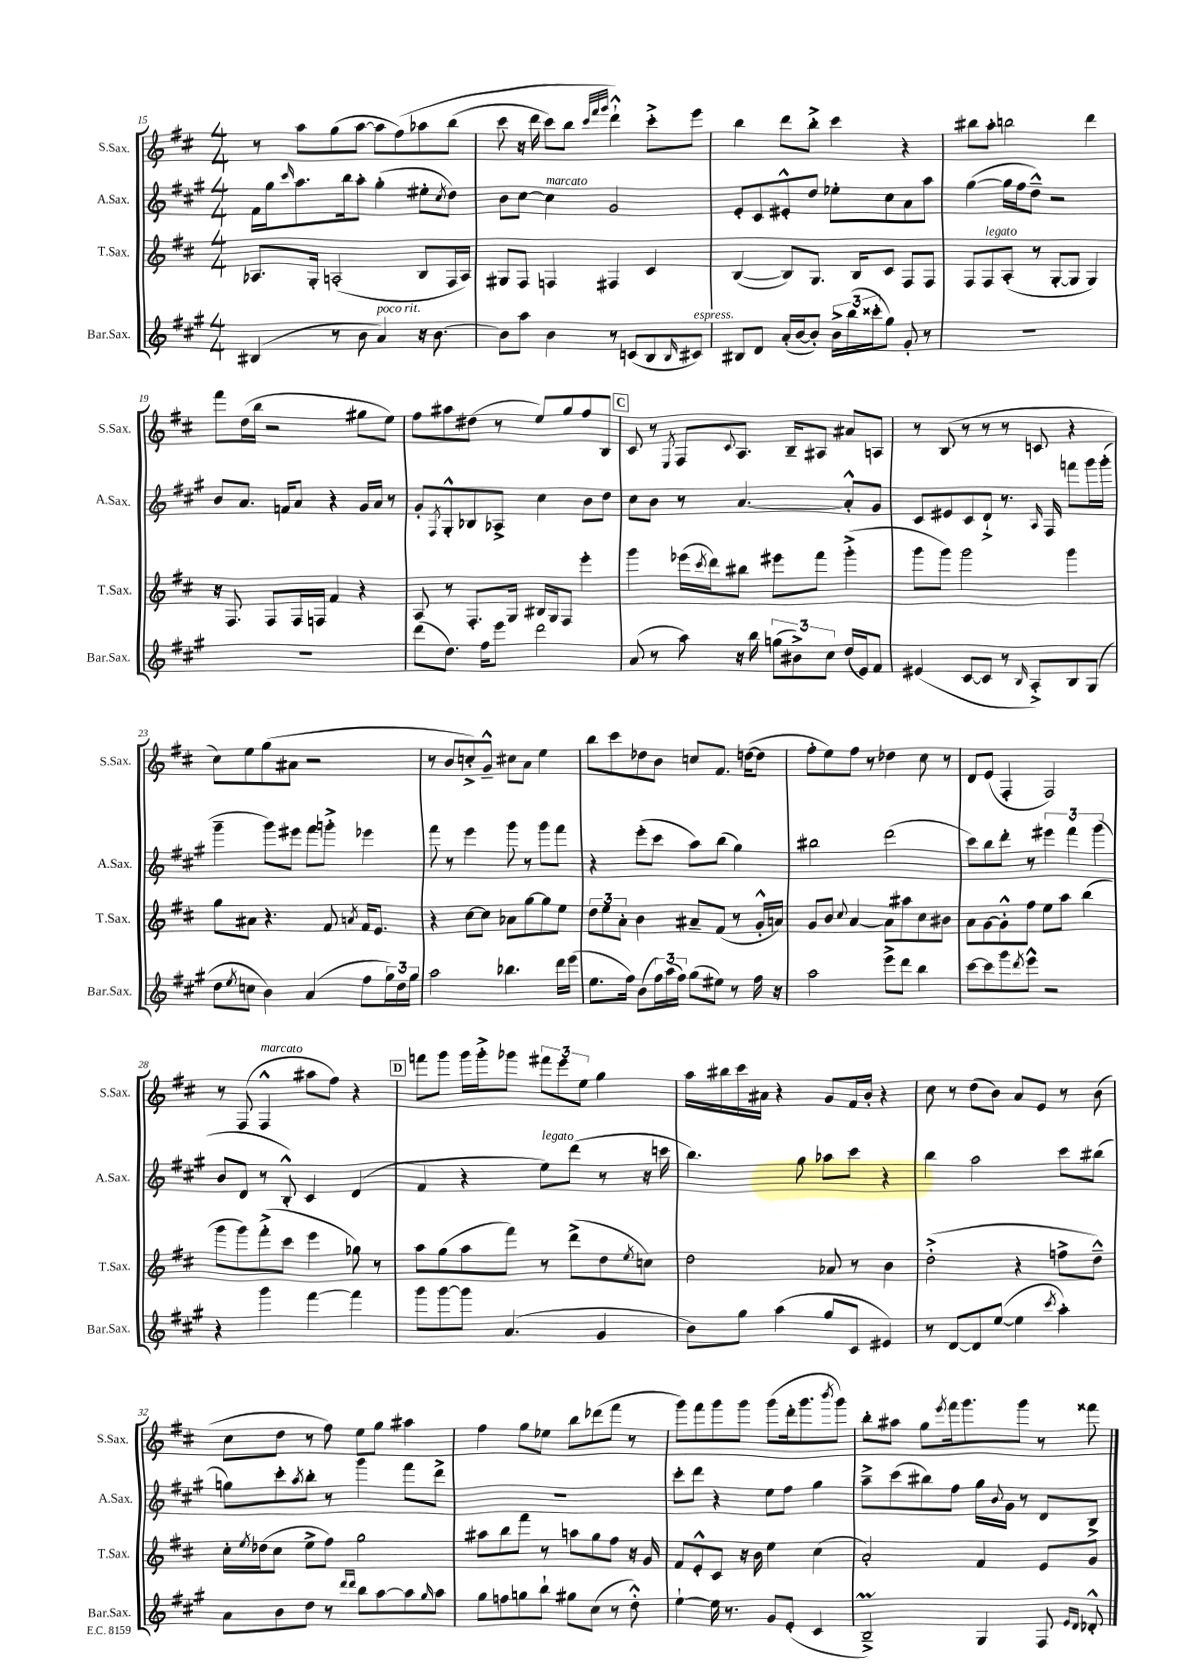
<<
\new StaffGroup <<
\new Staff = "s0" \with { instrumentName = "S.Sax." shortInstrumentName = "S.Sax." } {
    \clef treble \key d \major \numericTimeSignature \time 4/4
    r8 a''8 g''8( a''8~ a''8 fis''8)\( aes''8 b''8( |
    cis'''8 r16 d'''16 cis'''8) b''8 \grace { cis'''32 fis'''32 g'''32 } d'''4-!-^\) cis'''8-.-> e'''8 |
    b''4 d'''8 b''8-.-> cis'''4 r4 |
    bis''8 a''8-. b''2 d'''4 |
    fis'''8 d''16( b''16 r2 gis''8 e''8) |
    fis''8 ais''8 dis''8( r8 e''8) g''8 fis''8 b8 |
    \mark \markup { \box "C" } cis'8 r8 \acciaccatura { e8 } fis8 \appoggiatura { cis'8 } a8. b16-- ais8 ais'8 a8 |
    r8 b8( r8 r8 r8 c'8 r4 |
    cis''8) e''8 g''8( ais'8 r2 |
    r8 b'8 c''8-.->) g'8---^ cis''8 a'8 e''4 |
    b''8 cis'''8 des''8 b'8 c''8 fis'8. d''16~( d''8 |
    fis''8-. e''8) fis''8 r8 des''4 cis''8 r8 |
    d'8 e'8( fis4-. fis2) |
    r8 fis8( fis4-^^\markup { \italic "marcato" } ais''8 fis''8) r4 |
    \mark \markup { \box "D" } f'''8 g'''8 g'''16 g'''16-.-> ges'''8 \tuplet 3/2 { fis'''8 e'''8 e''8 } g''4 |
    a''16 bis''16 cis'''16 ais'16 r4 g'8 fis'16 b'16-. r4 |
    cis''8 r8 d''8( b'8) a'8 e'8 r8 b'8( |
    cis''8 d''8 r8 fis''8) e''8 g''8 ais''4 |
    fis''4 g''8 ees''8 b''8 des'''8( fis'''8 r8 |
    g'''8) fis'''8 g'''8 g'''8 g'''8( d'''16-. g'''8. \acciaccatura { b'''8 } g'''8) |
    b''8-. ais''8 g''8 \acciaccatura { e'''8 } fis'''16 g'''8. g'''8 r8 fisis'''8 \bar "|." |
}
\new Staff = "s1" \with { instrumentName = "A.Sax." shortInstrumentName = "A.Sax." } {
    \clef treble \key a \major \numericTimeSignature \time 4/4
    fis'16 gis''16 \grace { cis'''16 } a''8. b''16 a''8-. gis''4-.( eis''8-. \acciaccatura { cis''8 } d''8) |
    b'8 cis''8~ cis''4^\markup { \italic "marcato" } gis'2 |
    e'8-. cis'8 eis'8-.-^ d''8 ees''8-. cis''8 a'8 a''8 |
    gis''4~( gis''16 fis''16 d''8---^) r2 |
    b'8 a'8. f'16 a'8 r4 gis'16 a'16 r8 |
    gis'8-. \acciaccatura { fis8 } gis8-.-^ bes8 aes8-> cis''4 b'8 d''8 |
    \mark \markup { \box "C" } cis''8 b'8 r8 a'4.~ a'8-.-^ gis'8 |
    cis'8 eis'8 cis'8 d'8-!-> r8. \grace { a16 } fis16 f'''8 gis'''16 gis'''16-.( |
    gis'''4-- gis'''8) eis'''8 fis'''8 g'''8-.-> ees'''4 |
    fis'''8 r8 e'''4 gis'''8 r8 gis'''8 fis'''8 |
    r4 e'''8-.( cis'''8 a''8) b''8( gis''4) |
    bis''2 d'''2( |
    cis'''8) b''8 d'''8-. r8 \tuplet 3/2 { eis'''4 fis'''4 gis'''4( } |
    b'8 d'8 r8 b8-.-^) cis'4 d'4( |
    \mark \markup { \box "D" } fis'4 r4 e''8^\markup { \italic "legato" }) d'''8( r8 r16 c'''16 |
    b''4.) gis''8 aes''8 cis'''8 r4 |
    b''4 a''2 cis'''8 bis''8( |
    g''8) cis'''8-. \acciaccatura { a''8 } b''8-. r8 gis'''4 fis'''8 d'''8-> |
    R1 |
    cis'''8-. d'''8 r4 e''8 fis''8 gis''4 |
    a''8---> cis'''8( bis''8) fis''8 gis''16 \appoggiatura { b'8 } gis'16 r8 d'8 b8-> \bar "|." |
}
\new Staff = "s2" \with { instrumentName = "T.Sax." shortInstrumentName = "T.Sax." } {
    \clef treble \key d \major \numericTimeSignature \time 4/4
    aes8. g16-. a2-.( b8 fis16 a16) |
    gis8 fis8 f4 fis4 cis'4 |
    b4~( b8) g8. b16 cis'8 fis8 fis8 |
    fis8 fis8^\markup { \italic "legato" } a8-.( r8 g8~-. g8 g4) |
    r16 fis8. fis8 fis16 f16 fis'4 r4 |
    a8 r8 fis8.-. g16 bis16 g16 fis8 e'''4-. |
    \mark \markup { \box "C" } g'''4 ees'''16( \acciaccatura { cis'''8 } d'''16) bis''8 eis'''8 fis'''8 g'''4-.->( |
    g'''8 g'''8) g'''2 g'''4 |
    g''8 ais'8 r4. fis'8 \acciaccatura { a'8 } fis'16 e'8. |
    r4 cis''8~ cis''8 aes'8 g''8~ g''8 e''8 |
    \tuplet 3/2 { d''8 e''8 a'8-. } b'4 ais'8-- fis'8( r8 g'16-.-^ a'16) |
    g'8 b'8 \appoggiatura { cis''8 } a'4~ a'8 ais''8 cis''8 bis'8 |
    a'8 g'8~ g'8-.-^ fis''8 e''8 a''8 b''4( |
    g'''8 g'''8) fis'''8-.->( cis'''8 e'''4 ges''8) r8 |
    \mark \markup { \box "D" } a''8 g''8( a''8 fis'''8) r8 d'''8->( d''8 \acciaccatura { e''8 } c''8) |
    d''2 aes'8 r8 b'4 |
    d''2-.->( r4 f''8-> d''8---^) |
    cis''16-. \acciaccatura { e''8 } des''16( cis''8 e''8-> fis''8) g''2 |
    ais''8 b''8 fis'''8 r8 a''8 g''8 fis''8 r16 g'16 |
    fis'8 e'8-.-^ cis'8 r16 b'16 e''4 cis''4( |
    a'2-.) fis'4 e'8 g'8 \bar "|." |
}
\new Staff = "s3" \with { instrumentName = "Bar.Sax." shortInstrumentName = "Bar.Sax." } {
    \clef treble \key a \major \numericTimeSignature \time 4/4
    bis4( r8 b'8 a'4^\markup { \italic "poco rit." }) r16 b'8.~ |
    b'8 a''8 b'4 r8 c'8( b8 \grace { b16 } cis'8^\markup { \italic "espress." }) |
    bis8 d'8 a'16-.( b'16~ b'8-.) \tuplet 3/2 { b'16-> b''16( cisis'''16-. } gis''8) gis'8-. r8 |
    R1 |
    R1 |
    d'''8( d''8.) fis''16 e'''8 d'''2 |
    \mark \markup { \box "C" } a'8( r8 a''8) r16 b''16 \tuplet 3/2 { g''8( bis'8->) cis''8 } d''16( e'16) fis'8 |
    eis'4( cis'8~ cis'8 r8 \grace { b16 } a8-.->) b8 gis8( |
    d''8 \acciaccatura { e''8 } c''8 b'4) a'4( fis''8 \tuplet 3/2 { gis''16) d''16 gis''16 } |
    a''2 bes''4. d'''16 e'''16( |
    e''8. fis''16) b'8( \tuplet 3/2 { fis''16) a''16( fis''16) } gis''8( eis''8) r8 fis''16 r16 |
    a''2 e'''8-> d'''8 b''4 |
    cis'''8~ cis'''8 gis'''8 \acciaccatura { d'''8 } e'''8-^ r2 |
    r4 gis'''4 fis'''4~ fis'''4 |
    \mark \markup { \box "D" } gis'''8 gis'''8~ gis'''8 a'4.( gis'4 |
    b'8) gis''8 a''4( gis''8 cis'8 eis'4) |
    r8 d'8~ d'8 e''8~( e''4 \acciaccatura { cis'''8 } a''4-.) |
    a'8 b'8 d''8 r8 \grace { d'''16 d'''16 } b''8 a''8~ a''8 \grace { gis''16 } a''8 |
    gis''8 f''8 g''8 b''8-! gis''8 cis''8( r8 d''8-.-^) |
    e''4~-! e''16 r8. gis'8 e'8-.( cis'4 |
    b2--->\prall) gis4 fis8 \grace { e'16 d'16 } des'8-.-^ \bar "|." |
}
>>
>>
\layout { \context { \Score currentBarNumber = #15 } }
